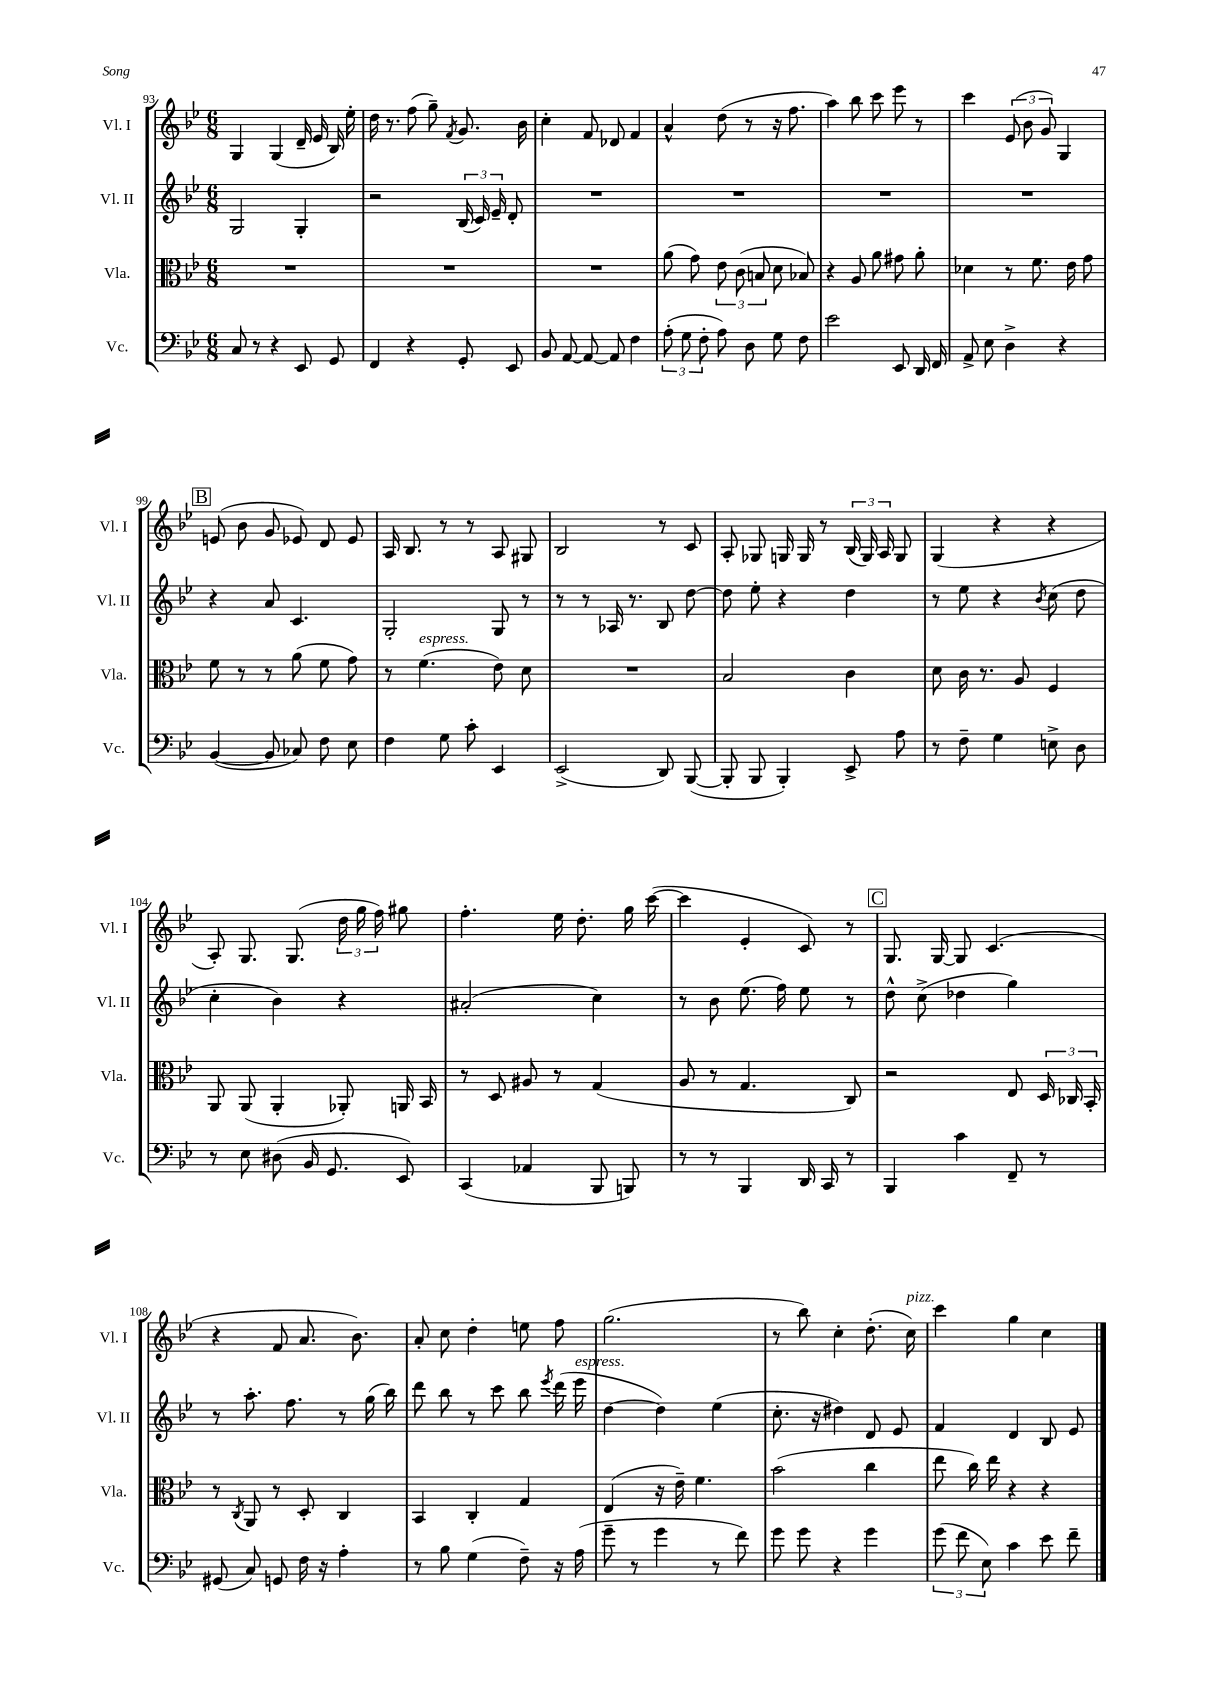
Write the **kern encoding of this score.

**kern	**kern	**kern	**kern
*part4	*part3	*part2	*part1
*staff4	*staff3	*staff2	*staff1
*I"Vc.	*I"Vla.	*I"Vl. II	*I"Vl. I
*I'Vc.	*I'Vla.	*I'Vl. II	*I'Vl. I
*clefF4	*clefC3	*clefG2	*clefG2
*k[b-e-]	*k[b-e-]	*k[b-e-]	*k[b-e-]
*M6/8	*M6/8	*M6/8	*M6/8
=93	=93	=93	=93
8C/	2.r	2G/	4G/
8r	.	.	.
4r	.	.	(4G/
8EE-/	.	4G'/	16d~/
.	.	.	16e-/
8GG/	.	.	16B-/)
.	.	.	16ee-'\
=94	=94	=94	=94
4FF/	2.r	2r	16dd\
.	.	.	8.r
4r	.	.	(8ff\
.	.	.	8gg~\)
.	.	.	8qf/
8GG'/	.	(24B-/	8.g/
.	.	24c/)	.
.	.	24e-~/	.
8EE-/	.	8d'/	.
.	.	.	16b-\
=95	=95	=95	=95
8BB-/	2.r	2.r	4cc'\
[8AA/	.	.	.
8AA/_	.	.	8f/
8AA/]	.	.	8d-X/
4F\	.	.	4f/
=96	=96	=96	=96
(12A'\	(8a\	2.r	4a^^/
12G\	.	.	.
.	8g\)	.	.
12F'\	.	.	.
8A\)	12e-\	.	(8dd\
.	(12c\	.	.
8D\	.	.	8r
.	12Bn/	.	.
8G\	8d\	.	16r
.	.	.	8.ff\
8F\	8B-X/)	.	.
=97	=97	=97	=97
2e-\	4r	2.r	4aa\)
.	8A/	.	8bb-\
.	8a\	.	8ccc\
8EE-/	8g#X\	.	8eee-\
16DD/	8a'\	.	8r
16FF/	.	.	.
=98	=98	=98	=98
8AA^/	4d-X\	2.r	4ccc\
8E-\	.	.	.
4D^\	8r	.	(12e-/
.	.	.	12b-\
.	8.f\	.	.
.	.	.	12g/)
4r	.	.	4G/
.	16e-\	.	.
.	8g\	.	.
!!LO:LB:g=z
!!LO:REH:place=s1:t=B
=99	=99	=99	=99
([4BB-/	8f\	4r	(8en/
.	8r	.	8b-\
8BB-/]	8r	8a/	8g/
8C-X/)	(8a\	4.c/	8e-X/)
8F\	8f\	.	8d/
8E-\	8g\)	.	8e-/
=100	=100	=100	=100
4F\	8r	2G'/	16A/
.	.	.	8.B-/
!	!LO:TX:a:i:t=espress.	!	!
.	(4.f\	.	.
8G\	.	.	8r
8c'\	.	.	8r
4EE-/	8e-\)	8G/	8A/
.	8d\	8r	8G#X/
=101	=101	=101	=101
(2EE-^/	2.r	8r	2B-/
.	.	8r	.
.	.	16A-X/	.
.	.	8.r	.
8DD/)	.	8B-/	8r
([8BBB-/	.	[8dd\	8c/
=102	=102	=102	=102
8BBB-'/]	2B-/	8dd\]	8A'/
8BBB-/	.	8ee-'\	8G-X/
4BBB-'/)	.	4r	16Gn/
.	.	.	16G/
.	.	.	8r
8EE-^/	4c\	4dd\	(24B-/
.	.	.	24G/)
.	.	.	24A/
8A\	.	.	8G/
=103	=103	=103	=103
8r	8d\	8r	(4G/
8F~\	16c\	8ee-\	.
.	8.r	.	.
4G\	.	4r	4r
.	8A/	.	.
.	.	8qb-/	.
8En^\	4F/	(8cc\	4r
8D\	.	8dd\	.
!!LO:LB:g=z
=104	=104	=104	=104
8r	8AA/	4cc'\	8A'/)
8E-\	(8AA/	.	8.G/
(8D#X\	4AA'/	4b-\)	.
.	.	.	(8.G/
16BB-/	.	.	.
8.GG/	.	.	.
.	8AA-X'/)	4r	24dd\
.	.	.	24gg\
.	.	.	24ff\)
8EE-/)	16AAn/	.	8gg#X\
.	16BB-/	.	.
=105	=105	=105	=105
(4CC/	8r	(2a#X'/	4.ff'\
.	8D/	.	.
4AA-X/	8A#X/	.	.
.	8r	.	16ee-\
.	.	.	8.dd'\
8BBB-/	(4G/	4cc\)	.
8BBBn/)	.	.	16gg\
.	.	.	([16ccc\
=106	=106	=106	=106
8r	8A/	8r	4ccc\]
8r	8r	8b-\	.
4BBB-/	4.G/	(8.ee-\	4e-'/
.	.	16ff\)	.
16DD/	.	8ee-\	8c/)
16CC/	.	.	.
8r	8C/)	8r	8r
!!LO:REH:place=s1:t=C
=107	=107	=107	=107
4BBB-/	2r	8dd^^\	8.G/
.	.	(8cc^\	.
.	.	.	[16G/
4c\	.	4dd-X\	8G/]
.	.	.	(4.c/
8FF~/	8E-/	4gg\)	.
8r	24D/	.	.
.	24C-X/	.	.
.	24BB-'/	.	.
!!LO:LB:g=z
=108	=108	=108	=108
(8GG#X/	8r	8r	4r
.	8qC/	.	.
8C/)	8AA/	8.aa'\	.
8GGn/	8r	.	8f/
.	.	8.ff\	.
16F\	8D'/	.	8.a/
16r	.	.	.
4A'\	4C/	8r	.
.	.	.	8.b-\)
.	.	(16gg\	.
.	.	16bb-\)	.
=109	=109	=109	=109
8r	4BB-/	8ddd\	8a'/
8B-\	.	8bb-\	8cc\
(4G\	4C'/	8r	4dd'\
.	.	8ccc\	.
8F~\)	4G/	8bb-\	8een\
.	.	8qeee-/	.
16r	.	(16ddd\	8ff\
!	!	!LO:TX:a:i:t=espress.	!
(16A\	.	16eee-\	.
=110	=110	=110	=110
8g~\	(4E-/	[4dd\	(2.gg\
8r	.	.	.
4g\	16r	4dd\])	.
.	16e-~\)	.	.
.	4.f\	.	.
8r	.	(4ee-\	.
8f\)	.	.	.
=111	=111	=111	=111
8g\	(2b-\	8.cc'\	8r
8g\	.	.	8bb-\)
.	.	16r	.
4r	.	4dd#X\)	4cc'\
4g\	4cc\	8d/	(8.dd'\
.	.	8e-/	.
!	!	!	!LO:TX:a:i:t=pizz.
.	.	.	16cc\)
=112	=112	=112	=112
(12g\	8ee-\	4f/	4ccc\
12f\	.	.	.
.	16cc\)	.	.
12E-\)	.	.	.
.	16ee-\	.	.
4c\	4r	4d/	4gg\
8e-\	4r	8B-/	4cc\
8f~\	.	8e-/	.
==	==	==	==
*-	*-	*-	*-
